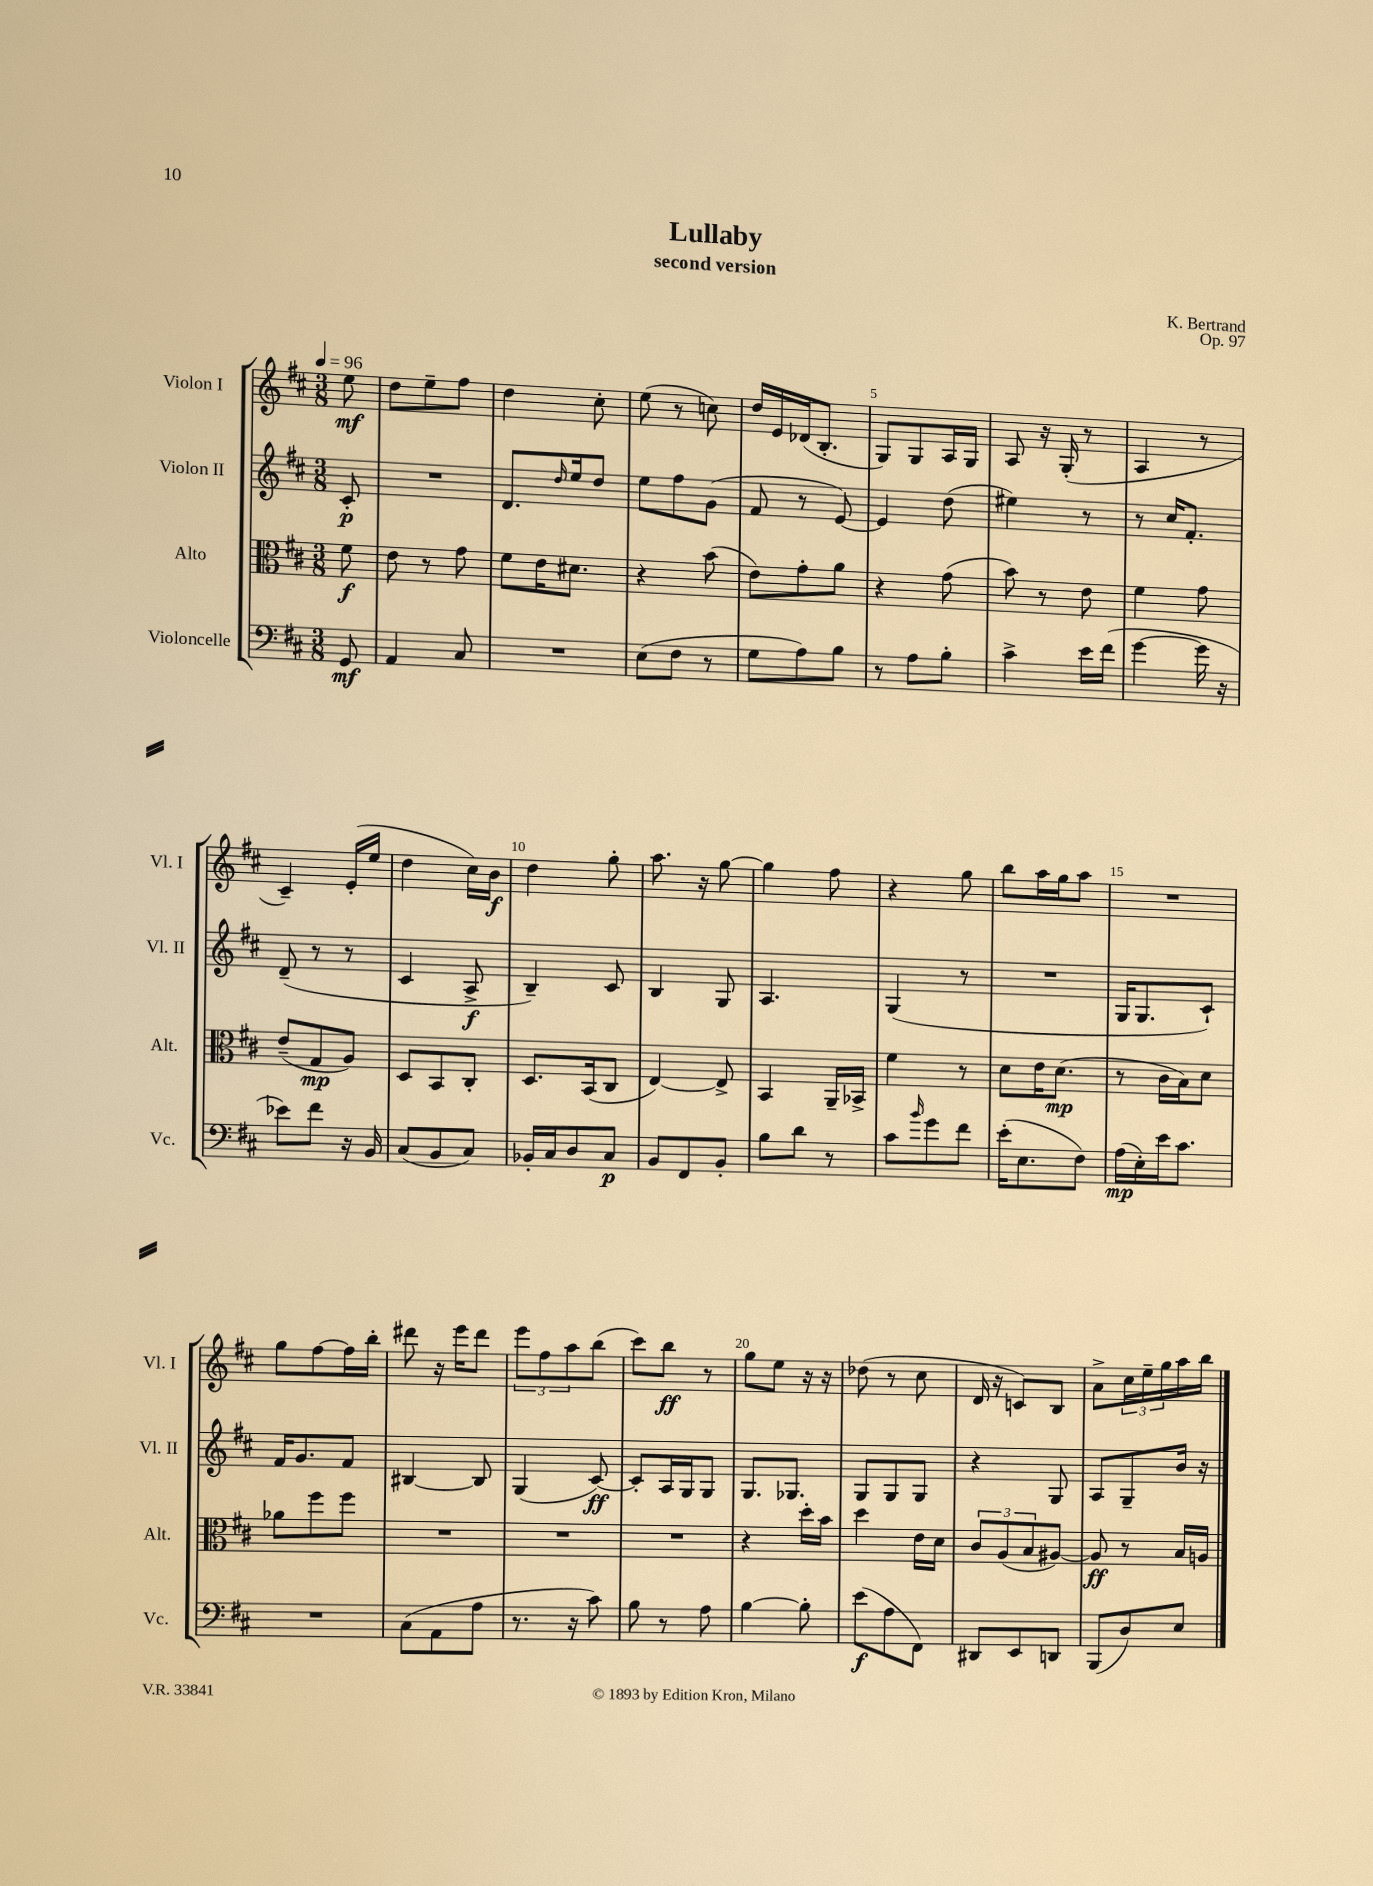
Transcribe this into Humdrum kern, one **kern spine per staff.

**kern	**kern	**kern	**kern
*staff4	*staff3	*staff2	*staff1
*clefF4	*clefC3	*clefG2	*clefG2
*k[f#c#]	*k[f#c#]	*k[f#c#]	*k[f#c#]
*M3/8	*M3/8	*M3/8	*M3/8
*MM96	*MM96	*MM96	*MM96
8GG	8f#	8c#'	8ee
=	=	=	=
4AA	8e	4.r	8dd
.	8r	.	8ee~
8C#	8g	.	8ff#
=	=	=	=
4.r	8f#	8.d	4dd
.	16e	.	.
.	.	16qqdd	.
.	8.d#	16ee	.
.	.	8dd	8cc#'
=	=	=	=
(8E	4r	8ee	(8ee
8F#	.	8ff#	8r
8r	(8b	(8g	8cc)
=	=	=	=
8G	8e)	8f#	16dd
.	.	.	16e
8A)	8g'	8r	(16d-
.	.	.	8.B'
8B	8a	[8e)	.
=	=	=	=
8r	4r	4e]	8G)
8A	.	.	8G
8B'	(8g	(8dd	16A
.	.	.	16G
=	=	=	=
4c#^	8b)	4ee#)	8A
.	8r	.	16r
.	.	.	(16G'
16e	8e	8r	8r
(16f#	.	.	.
=	=	=	=
[4g	4f#	8r	4A
.	.	16cc#	.
.	.	8.f#'	.
16g]	8g	.	8r
16r	.	.	.
=	=	=	=
8e-)	(8e~	(8d~	4c#~)
8f#	8G	8r	.
16r	8A)	8r	(16e'
16BB	.	.	16ee
=	=	=	=
(8C#	8D	4c#	4dd
8BB	8BB	.	.
8C#)	8C#'	8A^	16cc#)
.	.	.	16b
=	=	=	=
16BB-'	8.D	4B~)	4dd
16C#	.	.	.
8D	.	.	.
.	(16BB	.	.
8C#	8C#	8c#	8gg'
=	=	=	=
8BB	[4E)	4B	8.aa
8FF#	.	.	.
.	.	.	16r
8BB'	8E^]	8G	[8gg
=	=	=	=
8B	4BB	4.A	4gg]
8d	.	.	.
8r	16AA~	.	8ff#
.	16BB-^	.	.
=	=	=	=
8c#	4f#	(4G	4r
16qqb	.	.	.
8g	.	.	.
8f#	8r	8r	8gg
=	=	=	=
(16e'	8d	4.r	8bb
8.E	.	.	.
.	16e	.	16aa
.	(8.d	.	16gg
8F#)	.	.	8aa
=	=	=	=
(16A	8r	16G	4.r
16E')	.	8.G	.
16e	16c#	.	.
8.c#	16B)	.	.
.	8d	8c#`)	.
=	=	=	=
4.r	8a-	16f#	8gg
.	.	8.g	.
.	8ff#	.	[8ff#
.	8ff#	8f#	16ff#]
.	.	.	16bb'
=	=	=	=
(8C#	4.r	[4B#	8ddd#
8AA	.	.	16r
.	.	.	16eee
8A	.	8B#]	8ddd#
=	=	=	=
8.r	4.r	(4G	12eee
.	.	.	12ff#
.	.	.	12aa
16r	.	.	.
8c#)	.	[8c#)	(8bb
=	=	=	=
8B	4.r	8c#']	8ccc#)
8r	.	16A	8bb
.	.	16G	.
8A	.	8G	8r
=	=	=	=
[4B	4r	8.G	8gg
.	.	.	8ee
.	.	8.G-	.
8B']	16dd'	.	16r
.	16b	.	16r
=	=	=	=
(8e	4dd	8G	(8dd-
8A	.	8G	8r
8FF#)	16e	8G	8cc#
.	16d	.	.
=	=	=	=
8DD#	12c#	4r	16d
.	.	.	16r
.	(12A	.	.
8EE	.	.	8c)
.	12B	.	.
8DD	[8A#)	8G	8B
=	=	=	=
(8BBB	8A#]	8A	8a^
8D)	8r	8G~	24cc#
.	.	.	24ee~
.	.	.	24gg
8E	16B	16b	16aa
.	16A	16r	16bb
==	==	==	==
*-	*-	*-	*-
